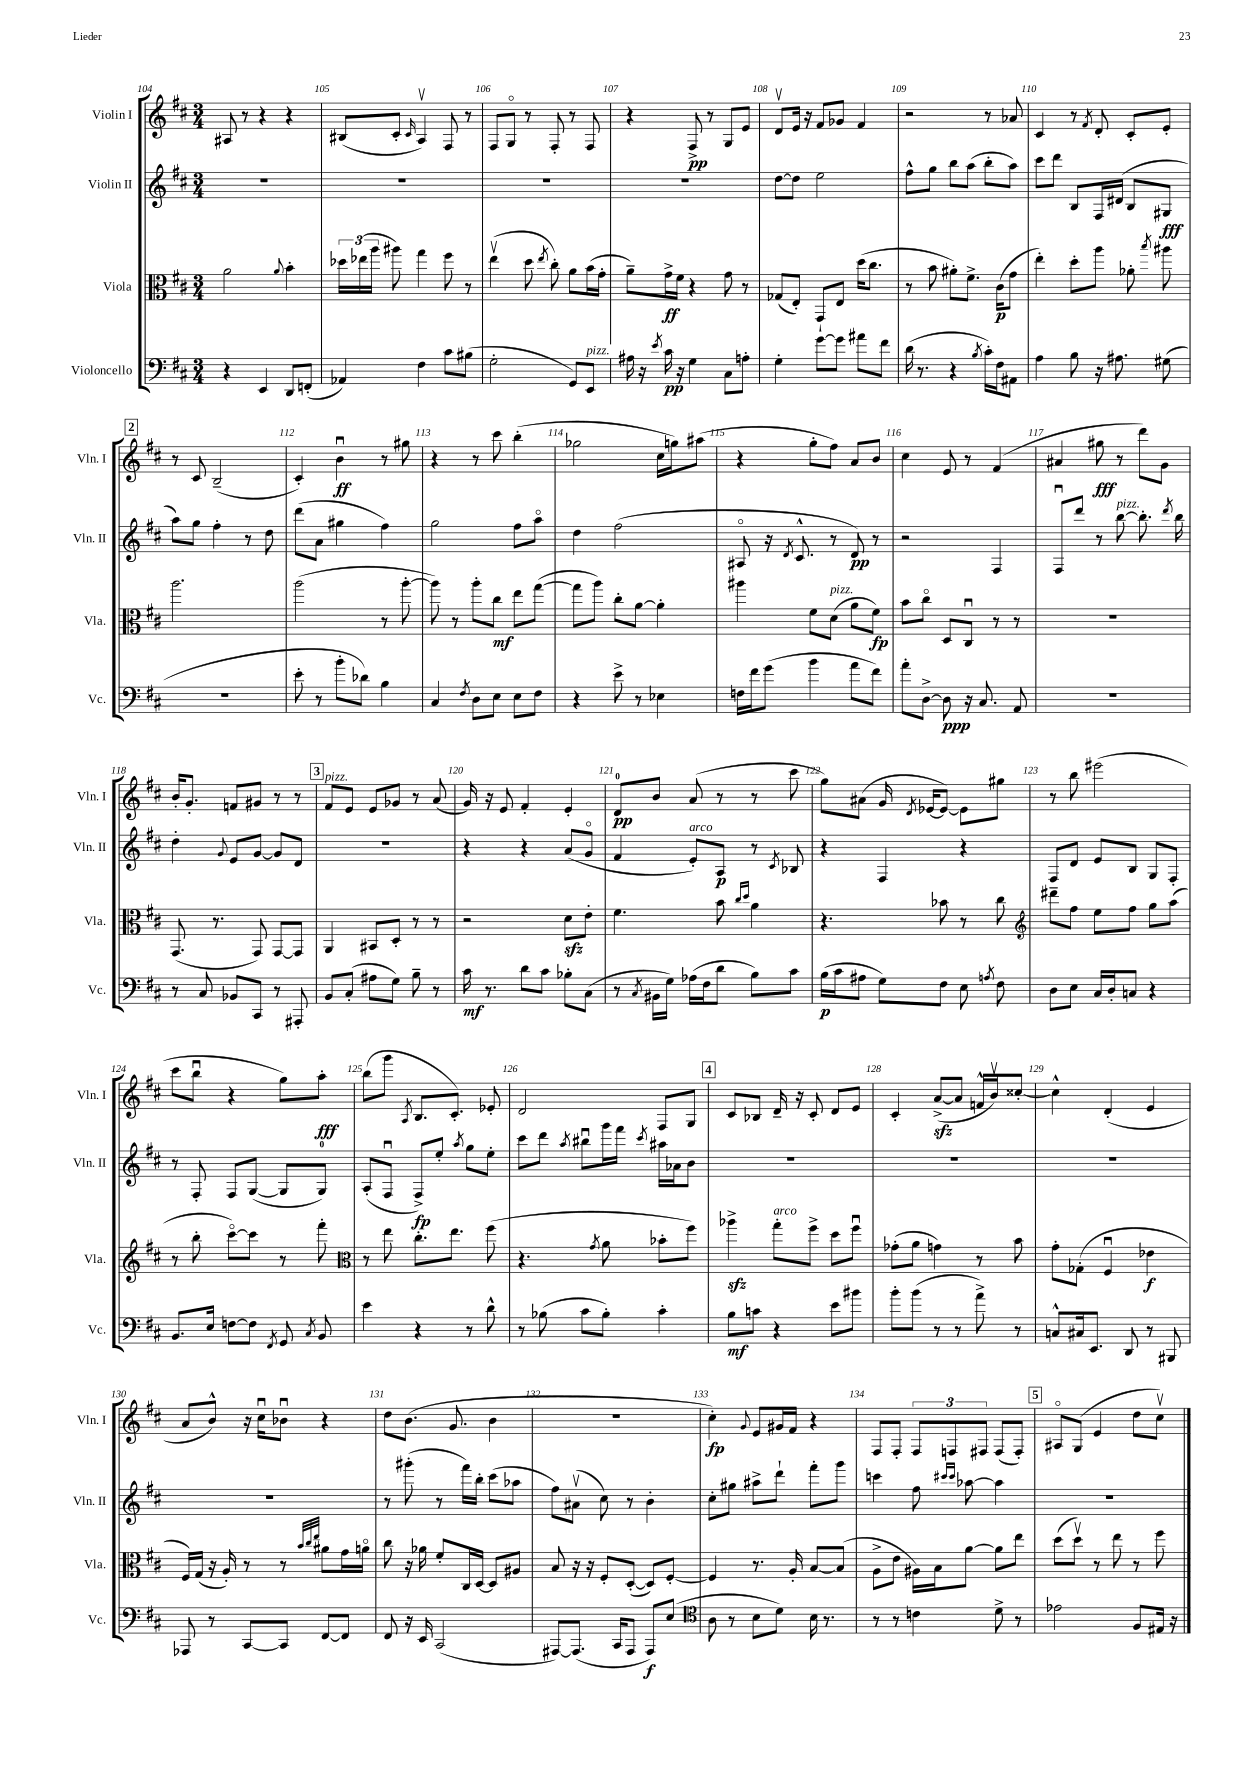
<<
\new StaffGroup <<
\new Staff = "s0" \with { instrumentName = "Violin I" shortInstrumentName = "Vln. I" } {
    \clef treble \key d \major \numericTimeSignature \time 3/4
    \autoBeamOff ais8 r8 r4 r4 |
    bis8[( cis'8]-. \grace { cis'16 } a4\upbow) fis8 r8 |
    fis8[ g8]\flageolet r8 fis8-. r8 fis8 |
    r4 fis8->\pp r8 g8[ e'8] |
    d'8[\upbow e'16] r16 fis'8[ ges'8] fis'4 |
    r2 r8 aes'8 |
    cis'4 r8 \acciaccatura { fis'8 } d'8-. cis'8[-. e'8]-. |
    \mark \markup { \box "2" } r8 cis'8 b2--( |
    cis'4-.) b'4\downbow\ff r8 gis''8 |
    r4 r8 cis'''8 b''4-.( |
    ges''2 cis''16[ g''16) ais''8]( |
    r4 g''8[-. fis''8]) a'8[ b'8] |
    cis''4 e'8 r8 fis'4( |
    ais'4 gis''8\fff r8 d'''8[) g'8] |
    b'16[-. g'8.]-. f'8[ gis'8] r8 r8 |
    \mark \markup { \box "3" } fis'8[^\markup { \italic "pizz." } e'8] e'8[ ges'8] r8 a'8( |
    g'16) r16 e'8 fis'4-. e'4-. |
    d'8[-0\pp b'8] a'8( r8 r8 cis'''8 |
    g''8[) ais'8]( g'16 \acciaccatura { d'8 } ees'16[~ ees'8]~) ees'8[ gis''8] |
    r8 b''8 eis'''2( |
    cis'''8[ b''8]\downbow r4 g''8[) a''8]-.\fff |
    b''8[( g'''8] \acciaccatura { a8 } b8.[ cis'8.]-.) ees'8-. |
    d'2 fis8[ g8] |
    \mark \markup { \box "4" } cis'8[ bes8] d'16-- r16 cis'8-. d'8[ e'8] |
    cis'4-. a'8[~->\sfz( a'8] f'16[-^ b'16\upbow) cisis''8]~-. |
    cisis''4-^ d'4-.( e'4 |
    a'8[ b'8]-^) r16 cis''16[\downbow bes'8]\downbow r4 |
    d''8[ b'8.]( g'8. b'4 |
    R2. |
    cis''4-.\fp) \appoggiatura { g'8 } e'8[ gis'16 fis'16] r4 |
    fis8[ fis8]-. \tuplet 3/2 { fis8[ f8 fis8] } fis8[( fis8]-.) |
    \mark \markup { \box "5" } ais8[\flageolet g8]( e'4 d''8[ cis''8]\upbow) \bar "|." |
}
\new Staff = "s1" \with { instrumentName = "Violin II" shortInstrumentName = "Vln. II" } {
    \clef treble \key d \major \numericTimeSignature \time 3/4
    \autoBeamOff R2. |
    R2. |
    R2. |
    R2. |
    d''8[~ d''8] e''2 |
    fis''8[-^ g''8] b''8[ a''8]( b''8[-. a''8]) |
    cis'''8[ d'''8] b8[ fis16 dis'16]( b8[ gis8]\fff |
    \mark \markup { \box "2" } a''8[) g''8] fis''4-. r8 d''8 |
    d'''8[( a'8] gis''4 fis''4) |
    g''2 fis''8[ a''8]\flageolet |
    d''4 fis''2( |
    ais8\flageolet r16 \acciaccatura { d'8 } cis'8.-^ r8 d'8\pp) r8 |
    r2 fis4 |
    fis8[\downbow d'''8] r8 b''8~^\markup { \italic "pizz." } b''8.-. \acciaccatura { d'''8 } b''16 |
    d''4-. \appoggiatura { g'8 } e'8[ g'8]~ g'8[ d'8] |
    \mark \markup { \box "3" } R2. |
    r4 r4 a'8[( g'8]\flageolet |
    fis'4 e'8[-.^\markup { \italic "arco" }) a8]\p r8 \acciaccatura { cis'8 } bes8 |
    r4 fis4 r4 |
    fis8[ d'8] e'8[ b8] g8[ fis8]-. |
    r8 fis8-. fis8[ g8]~( g8[ g8]-0) |
    a8[-.( fis8]\downbow fis8[->\fp) e''8]-. \acciaccatura { a''8 } g''8[ e''8]-. |
    cis'''8[ d'''8] \acciaccatura { a''8 } bis''8[\downbow g'''16 fis'''16] \acciaccatura { cis'''8 } ais''16[ aes'16 b'8] |
    \mark \markup { \box "4" } R2. |
    R2. |
    R2. |
    R2. |
    r8 gis'''8-.( r8 fis'''16[) b''16]-. cis'''8[( aes''8] |
    fis''8[) ais'8]\upbow( cis''8) r8 b'4-. |
    cis''8[-. gis''8] ais''8[-> d'''8]-! fis'''8[-. g'''8] |
    c'''4 fis''8 \grace { cis'''16[ cis'''16] } aes''8~ aes''4 |
    \mark \markup { \box "5" } R2. \bar "|." |
}
\new Staff = "s2" \with { instrumentName = "Viola" shortInstrumentName = "Vla." } {
    \clef alto \key d \major \numericTimeSignature \time 3/4
    \autoBeamOff a'2 \appoggiatura { a'8 } b'4-. |
    \tuplet 3/2 { des''16[ ees''16( a''16] } ais''8) g''4 fis''8 r8 |
    e''4\upbow( d''8 \acciaccatura { e''8 } cis''8-.) a'8[ b'16( g'16]-. |
    a'8[--) g'16->\ff fis'16] r4 g'8 r8 |
    ges8[( e8]-.) g,8[-! e8] d''16[( cis''8.] |
    r8 b'8 ais'8[-.) fis'8.]-> cis'16[\p( g'8] |
    e''4-.) d''8[-. a''8] aes'8-. \acciaccatura { b''8 } ais''8 |
    \mark \markup { \box "2" } a''2. |
    a''2( r8 a''8~-. |
    a''8) r8 a''8[-. cis''8]\mf e''8[ g''8]~( |
    g''8[ a''8]) cis''8[-. a'8]~ a'4-. |
    ais''4 fis'8[ d'8]^\markup { \italic "pizz." }( a'8[ fis'8]\fp) |
    b'8[ cis''8]\flageolet d8[ cis8]\downbow r8 r8 |
    R2. |
    g,8.( r8. g,8) g,8[~ g,8] |
    \mark \markup { \box "3" } a,4 bis,8[ d8]-. r8 r8 |
    r2 d'8[\sfz e'8]-. |
    fis'4. b'8 \grace { cis''16[ d''16] } a'4 |
    r4. bes'8 r8 cis''8 |
    \clef treble dis'''8[-- fis''8] e''8[ fis''8] g''8[ a''8]( |
    r8 b''8-. cis'''8[~\flageolet) cis'''8] r8 fis'''8-. |
    \clef alto r8 e''8 cis''8.[-. e''8.] fis''8( |
    r4. \acciaccatura { g'8 } a'8 bes'8[-. fis''8]) |
    \mark \markup { \box "4" } aes''4->\sfz g''8[-.^\markup { \italic "arco" } fis''8]-> d''8[ fis''8]\downbow |
    ges'8[-.( a'8] g'4) r8 b'8 |
    g'8[-. ges8]-.( fis4\downbow ees'4\f |
    fis16[) g16]( r16 a16-.) r8 r8 \grace { b'32[ cis''32 e''32] } ais'8[ g'16 a'16]\flageolet |
    cis''8 r16 aes'16 fis'8[-. cis16 d16]~ d8[ ais8] |
    b8 r16 r16 fis8[-. d8]~-.( d8[) fis8]~-. |
    fis4 r8. a16-. b8[~ b8]( |
    a8[-> e'8] ais16[) b16 a'8]~ a'8[ e''8] |
    \mark \markup { \box "5" } d''8[( d''8]\upbow) r8 e''8 r8 fis''8 \bar "|." |
}
\new Staff = "s3" \with { instrumentName = "Violoncello" shortInstrumentName = "Vc." } {
    \clef bass \key d \major \numericTimeSignature \time 3/4
    \autoBeamOff r4 e,4 d,8[ f,8]-.( |
    aes,4) fis4 cis'8[ bis8]( |
    g2-. g,8[) e,8]^\markup { \italic "pizz." } |
    ais16 r16 \acciaccatura { e'8 } cis'16\pp r16 g4 cis8[ a8]-. |
    g4-. g'8[~ g'8] ais'8[ fis'8] |
    d'16( r8. r4 \acciaccatura { b8 } cis'16[-.) fis16 ais,8] |
    a4 b8 r16 ais8. gis8( |
    \mark \markup { \box "2" } R2. |
    e'8-. r8 b'8[-. des'8]) b4 |
    cis4 \acciaccatura { fis8 } d8[ e8] e8[ fis8] |
    r4 e'8-> r8 ees4 |
    f16[ fis'16 g'8]( b'4 a'8[ fis'8]) |
    a'8[-. d8]~-> d8\ppp r16 cis8. a,8 |
    R2. |
    r8 cis8 bes,8[ cis,8] r8 ais,,8-. |
    \mark \markup { \box "3" } b,8[ cis8]-.( ais8[ g8]) b8-- r8 |
    cis'16\mf r8. d'8[ cis'8] bes8[-. cis8]( |
    r8 \acciaccatura { cis8 } bis,16[ g16]) aes16[( fis16 d'8] b8[) cis'8] |
    b16[\p( cis'16 ais8] g8[) fis8] e8 \acciaccatura { a8 } fis8 |
    d8[ e8] cis16[ d16-. c8] r4 |
    b,8.[ e16] f8[~ f8] \acciaccatura { fis,8 } g,8 \acciaccatura { cis8 } b,8 |
    e'4 r4 r8 d'8-^ |
    r8 bes8( cis'8[ bes8]-.) cis'4-. |
    \mark \markup { \box "4" } b8[\mf c'8] r4 e'8[ bis'8] |
    b'8[-. b'8]( r8 r8 a'8->) r8 |
    c8[-^ cis16 e,8.] d,8 r8 bis,,8 |
    aes,,8 r8 cis,8[~ cis,8] fis,8[~ fis,8] |
    fis,8 r16 e,16 cis,2( |
    ais,,8[~) ais,,8.]( cis,16[ ais,,8] ais,,8[\f) e8]( |
    \clef tenor a8 r8 b8[ d'8]) b16 r8. |
    r8 r8 c'4 d'8-> r8 |
    \mark \markup { \box "5" } ees'2 fis8[ eis16] r16 \bar "|." |
}
>>
>>
\layout { \context { \Score currentBarNumber = #104 \override BarNumber.break-visibility = ##(#f #t #t) barNumberVisibility = #all-bar-numbers-visible } }
